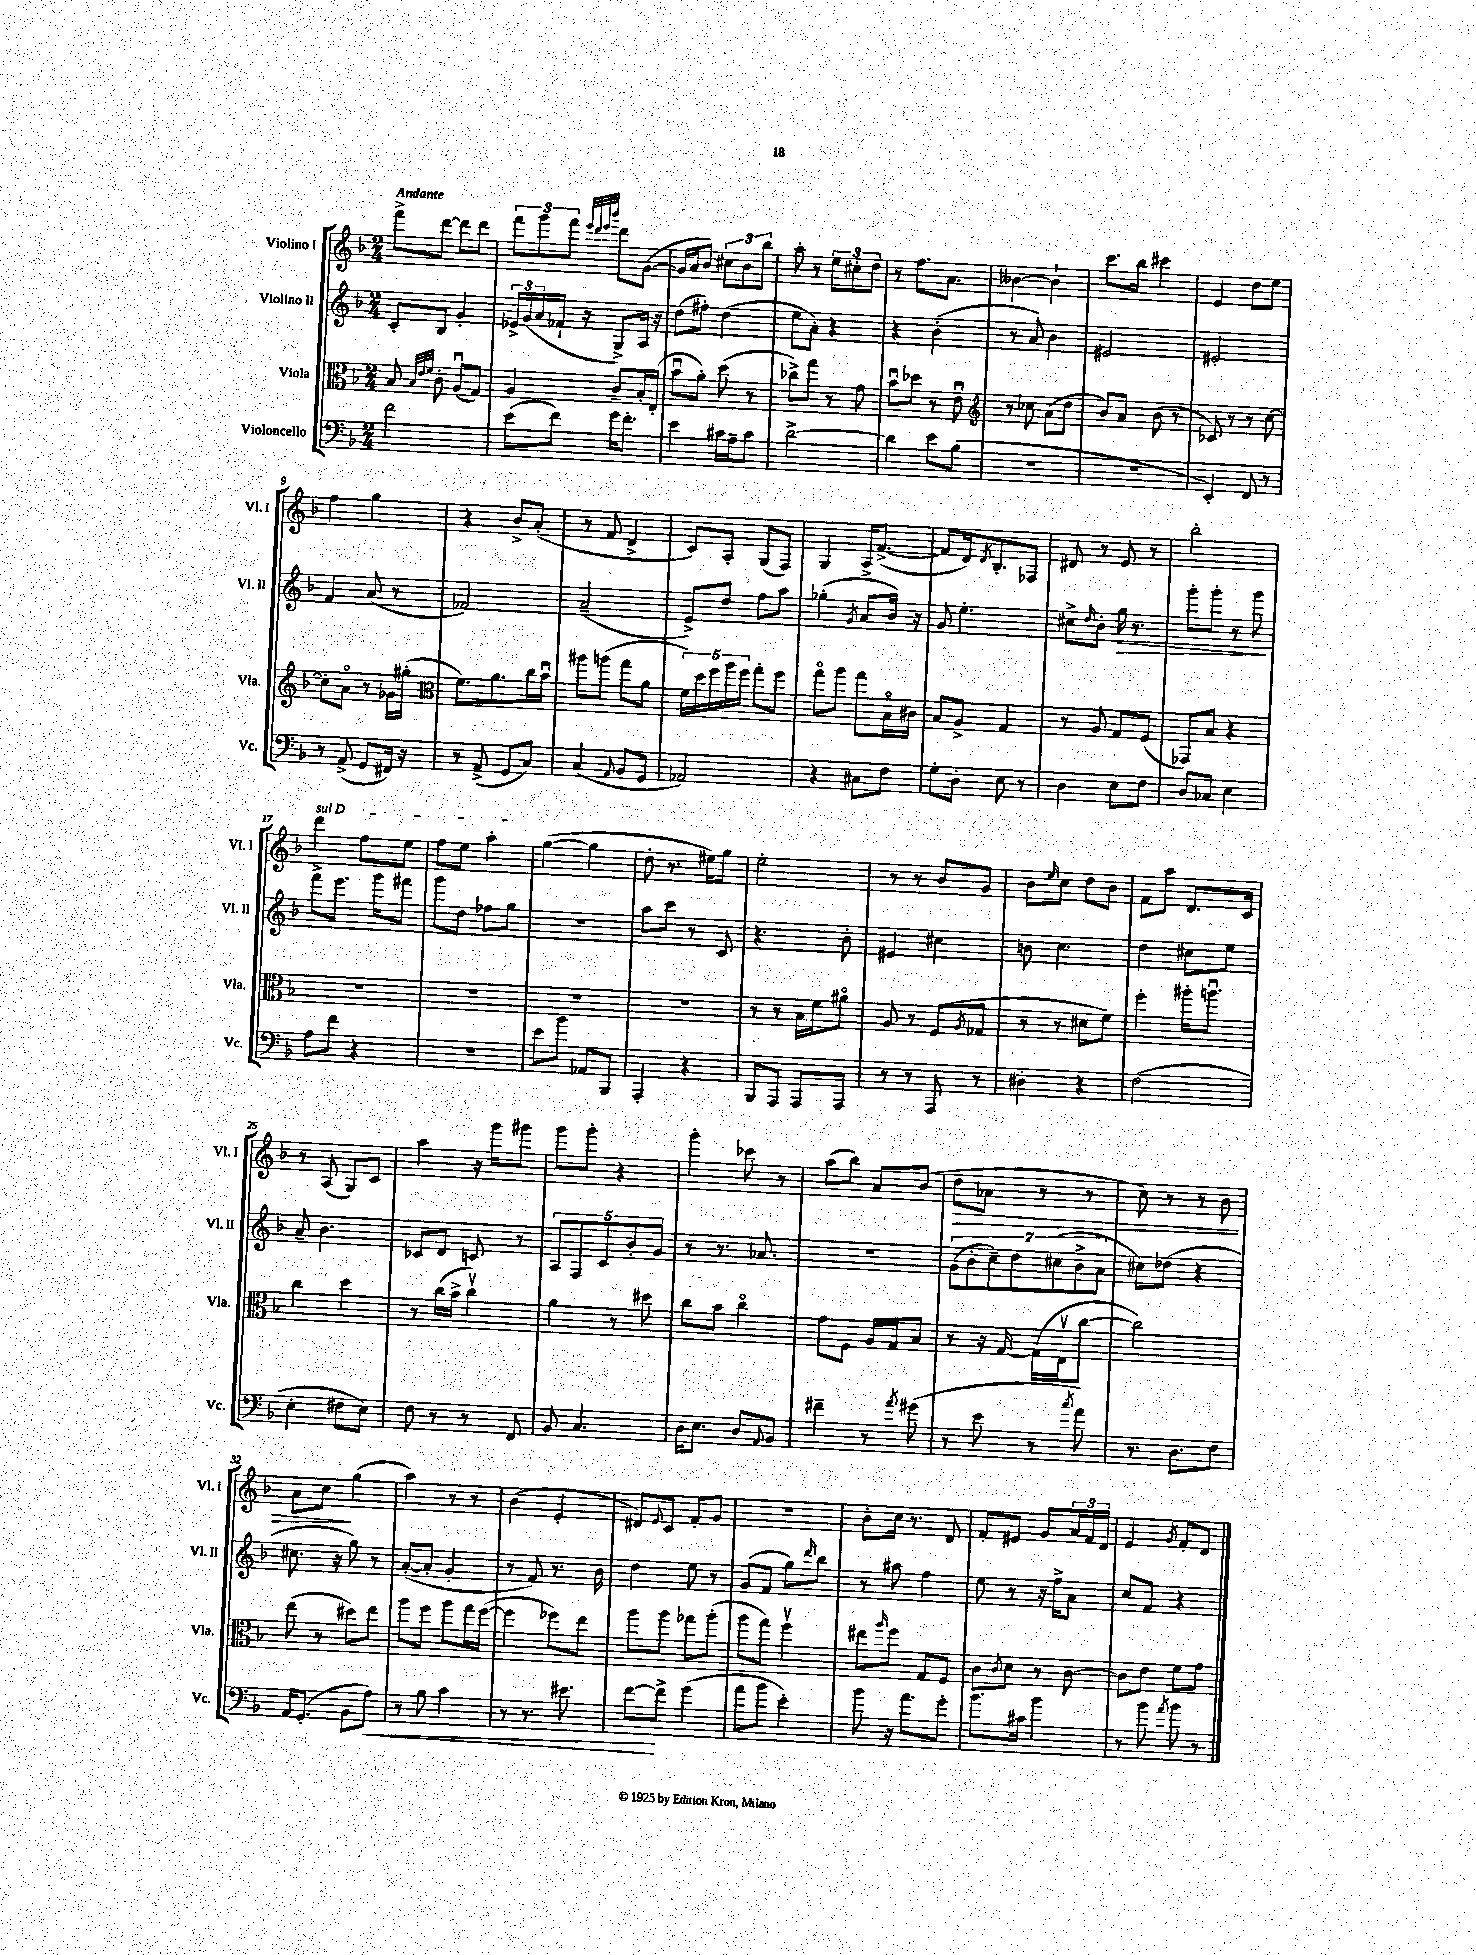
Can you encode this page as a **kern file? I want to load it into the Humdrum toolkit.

**kern	**dynam	**kern	**kern	**dynam	**kern	**dynam
*part4	*part4	*part3	*part2	*part2	*part1	*part1
*staff4	*staff4	*staff3	*staff2	*staff2	*staff1	*staff1
*I"Violoncello	*	*I"Viola	*I"Violino II	*	*I"Violino I	*
*I'Vc.	*	*I'Vla.	*I'Vl. II	*	*I'Vl. I	*
*clefF4	*	*clefC3	*clefG2	*	*clefG2	*
*k[b-]	*	*k[b-]	*k[b-]	*	*k[b-]	*
*M2/4	*	*M2/4	*M2/4	*	*M2/4	*
=1	=1	=1	=1	=1	=1	=1
!	!	!	!	!	!LO:TX:a:B:t=Andante	!
2f\	.	8B-/	8c'/L	.	8fff^\L	.
.	.	32qqB-/LLL	.	.	.	.
.	.	32qqe/	.	.	.	.
.	.	32qqf/JJJ	.	.	.	.
.	.	8c'\	8B-/J	.	[8ddd\J	.
.	.	(8Au/L	4g'/	.	8ddd\L]	.
.	.	8G/J)	.	.	8ddd\J	.
=2	=2	=2	=2	=2	=2	=2
(8e\L	.	4A/	24e-X^/LL	.	12fff\L	.
.	.	.	(24g/	.	.	.
.	.	.	24a/	.	12ggg\	.
8f\J)	.	.	16f-X`/JJ	.	.	.
.	.	.	.	.	12fff\J	.
.	.	.	16r	.	.	.
.	.	.	.	.	32qqeee/LLL	.
.	.	.	.	.	32qqddd/	.
.	.	.	.	.	32qqeee/	.
.	.	.	.	.	32qqbbb-/JJJ	.
16g\KL	.	8c~/L	8G^/L)	.	8ddd\L	.
8.f'\J	.	.	.	.	.	.
.	.	16B-'/L	16A/Jk	.	([8g\J	.
.	.	(16E'/JJ	16r	.	.	.
=3	=3	=3	=3	=3	=3	=3
4e\	.	8b-u\L	(8dd\L	.	16g/LL]	.
.	.	.	.	.	16a/J	.
.	.	8a'\J)	8ff#X'\J)	.	8b-/J)	.
16c#X\LL	.	(8dd\	(4dd\	.	12cc#X\L	.
16A~\J	.	.	.	.	.	.
.	.	.	.	.	12b-\	.
8c#\J	.	8r	.	.	.	.
.	.	.	.	.	12bb-\J	.
=4	=4	=4	=4	=4	=4	=4
[2d^\	.	8cc-X^\L)	8ee\L	.	8aa'\	.
.	.	8gg\J	8a'\J)	.	8r	.
.	.	8r	4r	.	12ee\L	.
.	.	.	.	.	12cc#X'\	.
.	.	8g\	.	.	.	.
.	.	.	.	.	12dd\J	.
=5	=5	=5	=5	=5	=5	=5
4d\]	.	8b-u\L	4r	.	8r	.
.	.	8dd-X\J	.	.	8.ff\L	.
8e\L	.	8r	(4b-'\	.	.	.
.	.	.	.	.	8.a\J	.
(8B-\J	.	8eu\	.	.	.	.
=6	=6	=6	=6	=6	=6	=6
*	*	*clefG2	*	*	*	*
2r	.	8r	8r	.	[4b--X\	.
.	.	8cc-X\	8a/)	.	.	.
.	.	(8a\L	4b-\	.	4b--`\]	.
.	.	8dd\J	.	.	.	.
=7	=7	=7	=7	=7	=7	=7
2r	.	8b-/L)	2e#X/	.	8.ccc\L	.
.	.	8a/J	.	.	.	.
.	.	.	.	.	16bb-\Jk	.
.	.	(8b-\	.	.	4ccc#X\	.
.	.	8r	.	.	.	.
=8	=8	=8	=8	=8	=8	=8
4EE'/)	.	8c-X/)	2e#X'/	.	4e/	.
.	.	8r	.	.	.	.
8FF/	.	8r	.	.	8dd\L	.
8r	.	[8cc\	.	.	8ee\J	.
!!LO:LB:g=z
=9	=9	=9	=9	=9	=9	=9
8r	.	8cc'\L]	4f/	.	4ff\	.
(8AA^/	.	8a\J	.	.	.	.
8GG/L	.	8r	(8a/	.	4gg\	.
16FF#X/Jk)	.	16g-X\LL	8r	.	.	.
16r	.	(16gg#X'\JJ	.	.	.	.
=10	=10	=10	=10	=10	=10	=10
*	*	*clefC3	*	*	*	*
8r	.	8.f\L)	2f-X/)	.	4r	.
(8AA^/	.	.	.	.	.	.
.	.	8.a\	.	.	.	.
8GG/L	.	.	.	.	8b-^/L	.
8C/J)	.	16cc\L	.	.	(8a'/J	.
.	.	16b-u\JJ	.	.	.	.
=11	=11	=11	=11	=11	=11	=11
(4C/	.	8aa#X\L	(2a~/	.	8r	.
.	.	(8aan\J	.	.	8f/	.
8qqAA/	.	.	.	.	.	.
8BB-/L	.	8gg\L	.	.	4d^/	.
8GG/J	.	8a\J	.	.	.	.
=12	=12	=12	=12	=12	=12	=12
2AA-X/)	.	20f\LL)	8e^/L)	.	8c/L)	.
.	.	20dd\	.	.	.	.
.	.	20ff\	.	.	.	.
.	.	.	8dd/J	.	8A'/J	.
.	.	20aa\	.	.	.	.
.	.	20ff\JJ	.	.	.	.
.	.	8gg'\L	8ff\L	.	(8G/L	.
.	.	8ff\J	8aa\J	.	8F/J)	.
=13	=13	=13	=13	=13	=13	=13
4r	.	8gg\L	(4gg-X'\	.	4G/	.
.	.	8aa\J	.	.	.	.
.	.	.	8qg/	.	.	.
8C#X\L	.	8gg\L	8a/L	.	16A^/KL	.
.	.	.	.	.	([8.f^/J	.
8F\J	.	16B-\L	16b-/Jk)	.	.	.
.	.	16c#X\JJ	16r	.	.	.
=14	=14	=14	=14	=14	=14	=14
8G'\L	.	8B-/L	8g/	.	8f/L]	.
8D'\J	.	8A^/J	4.ee'\	.	16d/k)	.
.	.	.	.	.	8qd/	.
.	.	.	.	.	8.B-'/	.
8E\	.	4G/	.	.	.	.
8r	.	.	.	.	8F-X/J	.
=15	=15	=15	=15	=15	=15	=15
4D\	.	8r	8cc#X^\L	.	8d#X/	.
.	.	.	16qqdd/	.	.	.
.	.	8A/	8b-'\J	.	8r	.
!	!	!	!	!LO:HP:b	!	!
8E\L	.	8G/L	16gg\	>	8e/	.
.	.	.	8.r	.	.	.
8F\J	.	(8F/J	.	.	8r	.
=16	=16	=16	=16	=16	=16	=16
8D/L	.	8GG-X/L)	8ggg'\L	.	2bb-'\	.
8C-X/J	.	8B-/J	8ggg'\J	.	.	.
4E\	.	4r	8r	.	.	.
.	.	.	8ggg\	.	.	.
.	.	.	.	]	.	.
!!LO:LB:g=z
=17	=17	=17	=17	=17	=17	=17
!	!	!	!	!	!LO:TX:a:i:t=sul D	!
8A\L	.	2r	8fff^\L	.	4ddd\	.
8f\J	.	.	8.eee\J	.	.	.
4r	.	.	.	.	8ff\L	.
.	.	.	16ggg\KL	.	.	.
.	.	.	8fff#X\J	.	8ee\J	.
=18	=18	=18	=18	=18	=18	=18
2r	.	2r	8ggg\L	.	8ff\L	.
.	.	.	8dd\J	.	8ee\J	.
.	.	.	8ff-X\L	.	4aa'\	.
.	.	.	8gg\J	.	.	.
=19	=19	=19	=19	=19	=19	=19
8e\L	.	2r	2r	.	([4gg\	.
8b-\J	.	.	.	.	.	.
8AA-X/L	.	.	.	.	4gg\]	.
8BBB-/J	.	.	.	.	.	.
=20	=20	=20	=20	=20	=20	=20
4AAA'/	.	2r	8aa\L	.	8dd'\	.
.	.	.	8ccc\J	.	8.r	.
4r	.	.	8r	.	.	.
.	.	.	.	.	16ee#X\KL)	.
.	.	.	8c/	.	8gg\J	.
=21	=21	=21	=21	=21	=21	=21
8BBB-/L	.	8r	4.r	.	2ee'\	.
8AAA/J	.	8r	.	.	.	.
8AAA/L	.	16B-\LL	.	.	.	.
.	.	16f\J	.	.	.	.
8AAA/J	.	8a#X\J	8b-'\	.	.	.
=22	=22	=22	=22	=22	=22	=22
8r	.	8A/	4e#X/	.	8r	.
8r	.	8r	.	.	8r	.
8AAA/	.	(8F/L	4cc#X\	.	8b-/L	.
.	.	8qA/	.	.	.	.
8r	.	8G-X/J	.	.	8g/J	.
=23	=23	=23	=23	=23	=23	=23
4D#X'\	.	8r	8bn\	.	8b-\L	.
.	.	.	.	.	16qqee/	.
.	.	8r	4.cc\	.	8cc\J	.
4r	.	8d#X\L	.	.	8dd\L	.
.	.	8f\J)	.	.	8b-\J	.
=24	=24	=24	=24	=24	=24	=24
(2F\	.	4ff'\	4dd\	.	8f\L	.
.	.	.	.	.	8aa\J	.
.	.	16aa#X'\KL	8cc#X\L	.	8.d/L	.
.	.	8.aanu\J	.	.	.	.
.	.	.	8ee\J	.	.	.
.	.	.	.	.	16c/Jk	.
!!LO:LB:g=z
=25	=25	=25	=25	=25	=25	=25
4E'\	.	4cc\	8a~/	.	8r	.
.	.	.	4.b-\	.	(8A/	.
8F#X\L	.	4dd\	.	.	8G/L)	.
8E\J)	.	.	.	.	8c/J	.
=26	=26	=26	=26	=26	=26	=26
8F\	.	8r	8c-X/L	.	4aa\	.
8r	.	(16cc\LL	8d/J	.	.	.
.	.	16b-^\JJ	.	.	.	.
8r	.	4ccv\)	8cn/	.	16r	.
.	.	.	.	.	16ggg\KL	.
8FF/	.	.	8r	.	8ggg#X\J	.
=27	=27	=27	=27	=27	=27	=27
8BB-/	.	4a\	10A/L	.	8ggg\L	.
.	.	.	10F/	.	.	.
4.C/	.	.	.	.	8ggg'\J	.
.	.	.	10c/	.	.	.
.	.	8r	.	.	4r	.
.	.	.	10b-'/	.	.	.
.	.	8dd#X\	.	.	.	.
.	.	.	10g/J	.	.	.
=28	=28	=28	=28	=28	=28	=28
16D\KL	.	8cc\L	8r	.	4ggg'\	.
8.E\J	.	.	.	.	.	.
.	.	8b-\J	8.r	.	.	.
8D/L	.	4cc\	.	.	8ccc-X\	.
.	.	.	8.a-X/	.	.	.
8qqAA/	.	.	.	.	.	.
8BB-/J	.	.	.	.	8r	.
=29	=29	=29	=29	=29	=29	=29
4f#X~\	.	8g\L	2r	.	(8aa\L	.
.	.	8F\J	.	.	8bb-\J)	.
8r	.	16A/LL	.	.	8a/L	.
.	.	16G/J	.	.	.	.
8qa/	.	.	.	.	.	.
(8g#X\	.	8B-/J	.	.	(8b-/J	.
=30	=30	=30	=30	=30	=30	=30
!	!	!	!	!	!	!LO:HP:b
8r	.	8r	(14g\L	.	8dd\L	>
.	.	.	14b-'\	.	.	.
8e\	.	16r	.	.	8a-X\J	.
.	.	.	14cc~\)	.	.	.
.	.	[16G/	.	.	.	.
.	.	.	14dd\	.	.	.
8r	.	(16G\LL]	.	.	8r	.
.	.	.	(14cc#X\	.	.	.
.	.	16Ev\J	.	.	.	.
.	.	.	14b-^\	.	.	.
8qcc/	.	.	.	.	.	.
8a\)	.	[8cc\J	.	.	8r	.
.	.	.	14a\J	.	.	.
=31	=31	=31	=31	=31	=31	=31
8.r	.	2cc\])	8cc#X\L)	.	8cc\)	.
.	.	.	(8dd-X\J	.	8r	.
8.D\L	.	.	.	.	.	.
.	.	.	4r	.	8r	.
8F\J	.	.	.	.	8b-\	.
!!LO:LB:g=z
=32	=32	=32	=32	=32	=32	=32
16AA/KL	.	(8ee\	8.cc#X\	.	8a\L	.
(8.GG'/J	.	.	.	.	.	.
.	.	8r	.	.	8cc\J	.
.	.	.	16r	.	.	.
8BB-\L	.	8dd#X\L)	8gg\)	.	(4gg\	]
!	!LO:HP:b	!	!	!	!	!
8A\J)	<	8ee\J	8r	.	.	.
=33	=33	=33	=33	=33	=33	=33
8r	.	8aa\L	([8a'/L	.	4aa\)	.
8B-\	.	8ff\J	8a'/J]	.	.	.
4c\	.	8aa\L	4g'/	.	8r	.
.	.	16gg\L	.	.	8r	.
.	.	([16ff\JJ	.	.	.	.
=34	=34	=34	=34	=34	=34	=34
8r	.	4ff\]	8r	.	(4b-\	.
8.r	.	.	8f/)	.	.	.
.	.	8ff-X\L)	8.r	.	4e'/	.
8.e#X\	.	.	.	.	.	.
.	.	8ee\J	.	.	.	.
.	.	.	16b-\	.	.	.
=35	=35	=35	=35	=35	=35	=35
[8f\L	.	8aa\L	4dd\	.	8d#X/L)	.
.	.	.	.	.	8qqe/	.
8f^\J]	[	8aa\J	.	.	8c/J	.
(4g\	.	8gg-X\L	8ee\	.	8f'/L	.
.	.	(8aa'\J	8r	.	8g/J	.
=36	=36	=36	=36	=36	=36	=36
8a\L	.	8aa\L	(8g/L	.	2r	.
8b-\J	.	8gg\J)	8f/J	.	.	.
4e'\)	.	4ffv\	8gg\L)	.	.	.
.	.	.	16qqddd/	.	.	.
.	.	.	8bb-\J	.	.	.
=37	=37	=37	=37	=37	=37	=37
8b-\	.	8ee#X\L	8r	.	8b-'\L	.
.	.	16qqaa/	.	.	.	.
16r	.	8ff\J	8aa#X\	.	16cc\Jk	.
8.a\L	.	.	.	.	8.r	.
.	.	8G/L	4ff\	.	.	.
8g'\J	.	8F/J	.	.	8d/	.
=38	=38	=38	=38	=38	=38	=38
8.b-\L	.	8c\L	8ee\	.	8f'/L	.
.	.	8qc/	.	.	.	.
.	.	8d\J	8r	.	8e#X/J	.
16c#X\Jk	.	.	.	.	.	.
4b-\	.	8r	16r	.	8g/L	.
.	.	.	16ff^\KL	.	.	.
.	.	[8c\	8a\J	.	24a/L	.
.	.	.	.	.	24f/	.
.	.	.	.	.	24d/JJ	.
=39	=39	=39	=39	=39	=39	=39
8r	.	8c\L]	8cc/L	.	4e/	.
8b-\	.	8e\J	8f/J	.	.	.
8qa/	.	.	.	.	8qg/	.
8b-\	.	8f\L	4r	.	8f'/L	.
8r	.	8g\J	.	.	8d/J	.
==	==	==	==	==	==	==
*-	*-	*-	*-	*-	*-	*-
